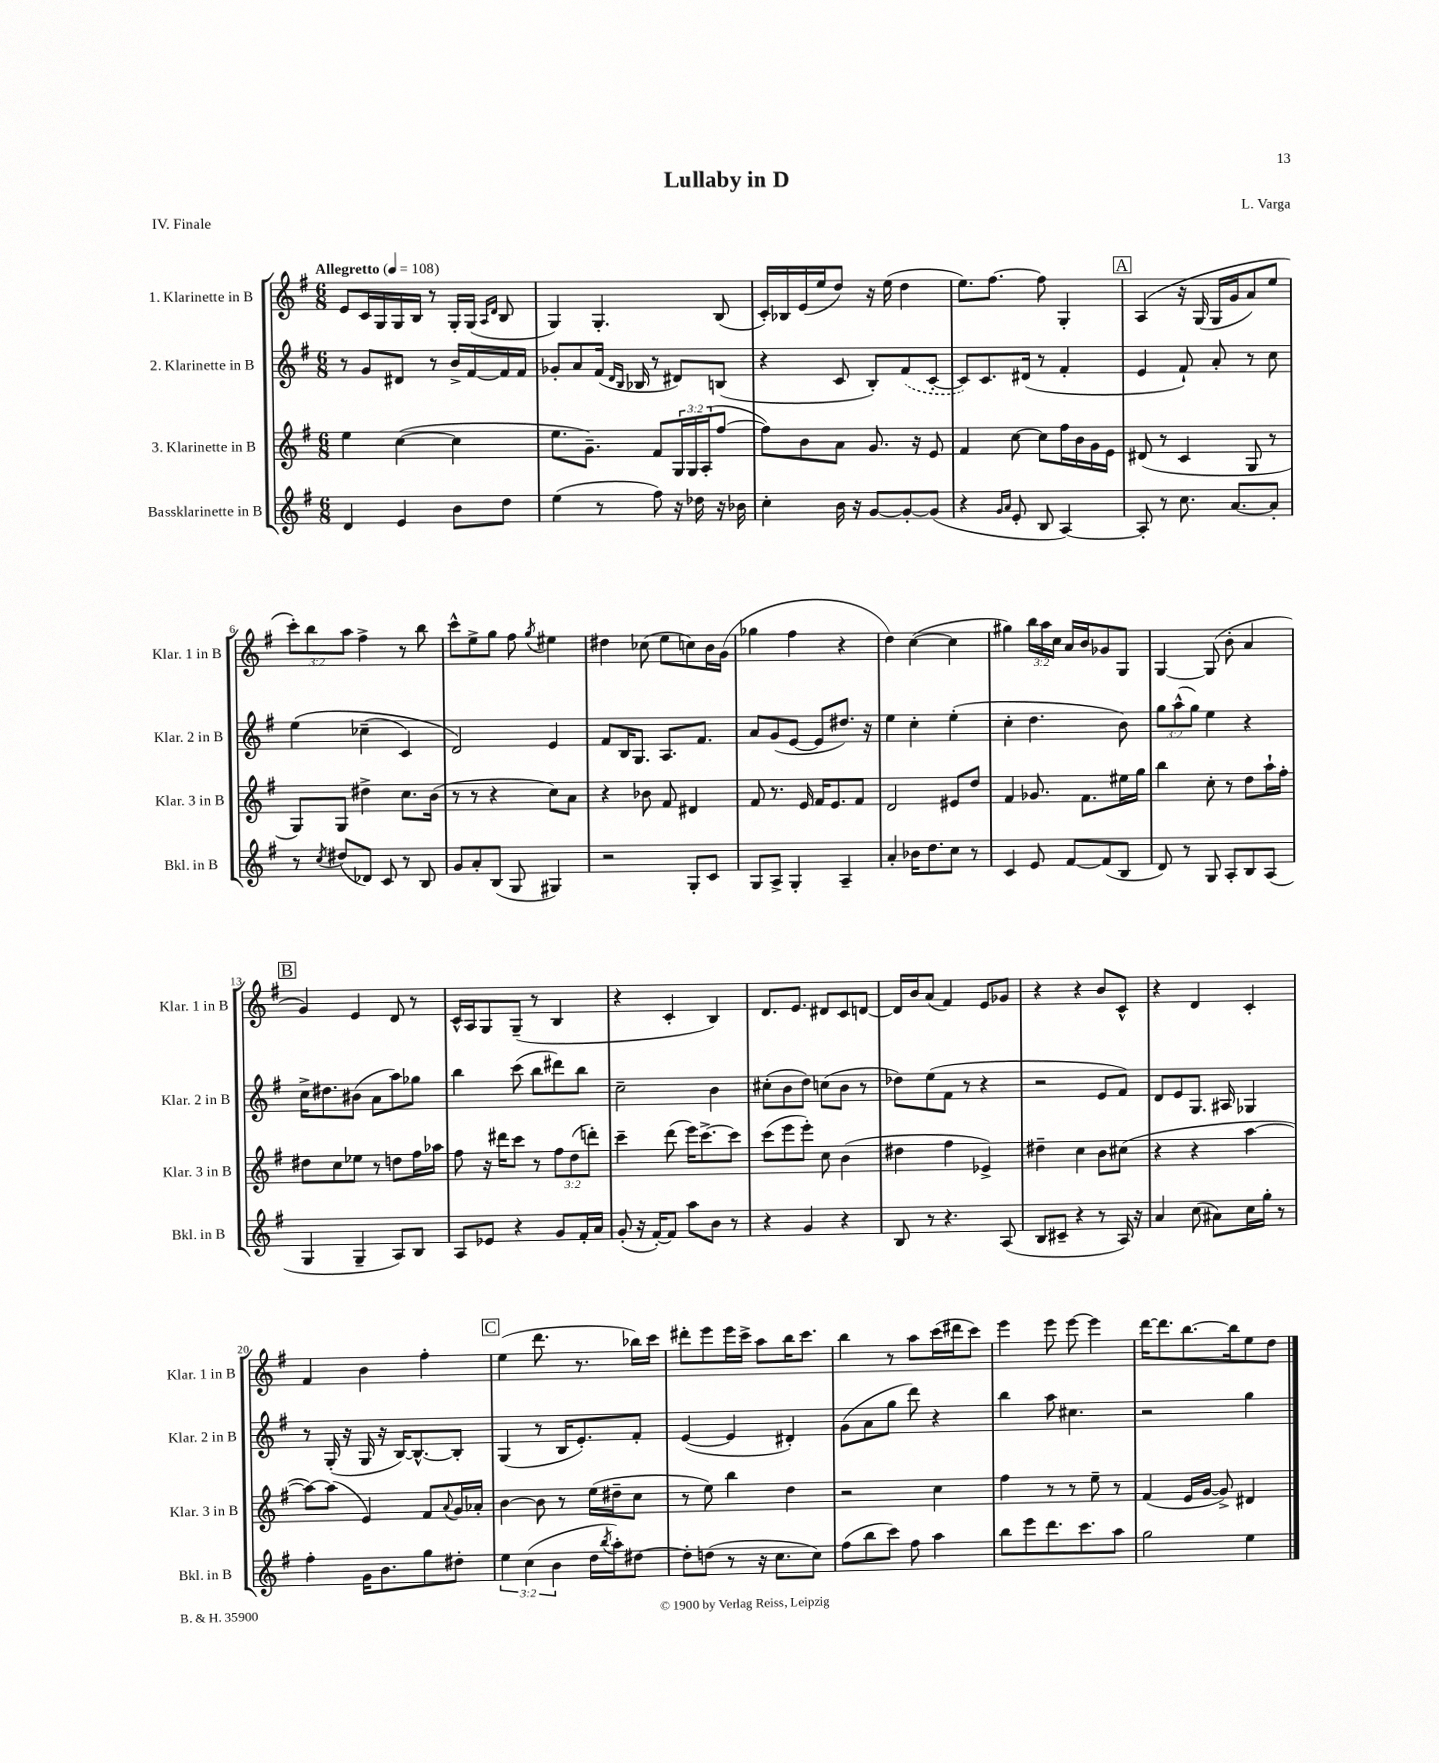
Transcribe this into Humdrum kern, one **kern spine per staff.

**kern	**kern	**kern	**kern
*part4	*part3	*part2	*part1
*staff4	*staff3	*staff2	*staff1
*I"Bassklarinette in B	*I"3. Klarinette in B	*I"2. Klarinette in B	*I"1. Klarinette in B
*I'Bkl. in B	*I'Klar. 3 in B	*I'Klar. 2 in B	*I'Klar. 1 in B
*clefG2	*clefG2	*clefG2	*clefG2
*k[f#]	*k[f#]	*k[f#]	*k[f#]
*M6/8	*M6/8	*M6/8	*M6/8
*MM108	*MM108	*MM108	*MM108
=1	=1	=1	=1
!	!	!	!LO:TX:a:B:t=Allegretto
4d/	4ee\	8r	8e/L
.	.	8g/L	16c/L
.	.	.	16G/
4e/	([4cc\	8d#X/J	16G/
.	.	.	16B/JJ
.	.	8r	8r
8b\L	4cc\]	16b^/LL	16G'/LL
.	.	[16f#/	(16G/JJ
.	.	.	16qqA/LL
.	.	.	16qqd/JJ
8dd\J	.	16f#/]	8B/
.	.	16f#/JJ	.
=2	=2	=2	=2
(4ee\	8.ee\L	8g-X'/L	4G/)
.	.	8a/	.
.	8.g~\J)	.	.
8r	.	(16f#/Jk	4.G'/
.	.	16qqd/LL	.
.	.	16qqB/JJ	.
.	.	16B-X/	.
8ff#\)	8f#/L	8r	.
16r	24G/L	8d#X/L)	.
.	24G/	.	.
16dd-X\	.	.	.
.	(24A'/J	.	.
16r	[8ff#/J	(8Bn/J	(8B/
16b-X\	.	.	.
=3	=3	=3	=3
4cc'\	8ff#\L])	4r	16c'/LL)
.	.	.	16B-X/
.	8b\	.	(16e/
.	.	.	16ee/J
16b\	8a\J	8c/	8dd/J)
16r	.	.	.
[8g/L	8.g/	8B'/L)	16r
.	.	.	(16ee\
8g'/_	.	(8f#/	4dd\
.	16r	.	.
(8g/J]	8e/	[8c'/J	.
=4	=4	=4	=4
4r	4f#/	8c/L])	8.ee\L)
.	.	8.c/	.
.	.	.	[8.ff#\J
16qqg/LL	.	.	.
16qqa/JJ	.	.	.
8e'/	[8cc\	.	.
.	.	(16d#X/Jk	.
8B/	8cc\L]	8r	8ff#\]
[4A/)	16ff#\L	4f#'/	4G'/
.	16b\	.	.
.	16g\	.	.
.	16e\JJ	.	.
!!LO:REH:place=s1:t=A
=5	=5	=5	=5
8A'/]	(8d#X/	4e/	(4A/
8r	8r	.	.
8.cc\	4c/	8f#`/)	16r
.	.	.	(16G/
.	.	8a'/	16G/LL
[8.a/L	.	.	16g/J
.	8G/	8r	8a/)
8a'/J]	8r	8cc\	8ee/J
!!LO:LB:g=z
=6	=6	=6	=6
8r	8G/L)	(4ee\	12ccc'\L)
.	.	.	12bb\
8qcc/	.	.	.
(8dd#X/L	8G/J	.	.
.	.	.	12aa\J
8d-X/J)	4dd#X^\	(4cc-X~\	4ff#^\
8c/	.	.	.
8r	8.cc\L	4c/)	8r
8B/	.	.	8bb\
.	(16b\Jk	.	.
=7	=7	=7	=7
8g/L	8r	2d/)	8ccc^^\L
8a'/	8r	.	8ee^\
(8B/J	4r	.	8gg\J
8G/	.	.	8ff#\
.	.	.	8qgg/
4G#X/)	8cc\L)	4e/	4ee#X\
.	8a\J	.	.
=8	=8	=8	=8
2r	4r	8f#/L	4dd#X\
.	.	16B/K	.
.	.	8.G/J	.
.	8b-X\	.	(8cc-X\
.	8f#/	8.A/L	8ee\L
8G'/L	4d#X/	.	8ccn\)
.	.	8.f#/J	.
8c/J	.	.	16b\L
.	.	.	(16g\JJ
=9	=9	=9	=9
8G/L	8f#/	8a/L	4gg-X\
8A^/J	8.r	(8g/	.
4G'/	.	[8e/J	4ff#\
.	16e/	.	.
.	16f#/KL	8e/L]	.
.	8.e/	.	.
4A~/	.	8.dd#X/J)	4r
.	8f#/J	.	.
.	.	16r	.
=10	=10	=10	=10
4a'/	2d/	4ee\	4dd\)
16b-X\KL	.	4cc'\	([4cc\
8.dd\	.	.	.
8cc\J	8e#X/L	(4ee'\	4cc\]
8r	8dd/J	.	.
=11	=11	=11	=11
4c/	4f#/	4cc'\	4gg#X\)
8e/	8.g-X/	4.dd\	24bb\LL
.	.	.	24aa\
.	.	.	24cc\JJ
[8f#/L	.	.	16a/LL
.	8.f#\L	.	16b/J
(8f#/]	.	.	8g-X/
8B/J	16ee#X\L	8b\)	8G/J
.	16gg\JJ	.	.
=12	=12	=12	=12
8d/)	4bb\	12gg\L	[4G/
.	.	(12aa^^\	.
8r	.	.	.
.	.	12gg\J)	.
8G/	8cc'\	4ee\	(8G/]
8A'/L	8r	.	8b'\
8B/	8dd\L	4r	4a/
(8A/J	16aa`\L	.	.
.	16ff#'\JJ	.	.
!!LO:LB:g=z
!!LO:REH:place=s1:t=B
=13	=13	=13	=13
4G/	8dd#X\L	16cc^\KL	4g/)
.	.	8.dd#X\	.
.	8cc\	.	.
4G~/	8ee-X\J	(8b#X\J	4e/
.	8r	8a\L	.
8A/L)	8ddn\L	8aa\)	8d/
8B/J	16ff#\L	8gg-X\J	8r
.	16aa-X\JJ	.	.
=14	=14	=14	=14
8A/L	8ff#\	4bb\	16c^^/LL
.	.	.	16A/J
8e-X/J	16r	.	8G/
.	16ddd#X\KL	.	.
4r	8ccc\J	(8ccc\	(8G~/J
.	8r	8bb\L	8r
8g/L	12ff#\L	8ddd#X\)	4B/
.	(12dd\	.	.
16f#'/L	.	8bb\J	.
.	12dddn'\J)	.	.
16a/JJ	.	.	.
=15	=15	=15	=15
(8g'/	4ccc~\	2cc~\	4r
16r	.	.	.
[16f#'/KL)	.	.	.
8f#/J]	(8ddd\	.	4c'/
8aa\L	16eee\KL)	.	.
.	[8.ccc^\	.	.
8b\J	.	4b\	4B/)
8r	8ccc\J]	.	.
=16	=16	=16	=16
4r	(8ccc\L	(8cc#X'\L	8.d/L
.	8eee\	8b\	.
.	.	.	8.e/J
4g/	8eee'\J)	8dd\J)	.
.	8cc\	(8ccn\L	8d#X/L
4r	(4b\	8b\J	8c/
.	.	8r	[8dn/J
=17	=17	=17	=17
8B/	4dd#X\	8dd-X\L)	16d/LL]
.	.	.	16b/J
8r	.	(8ee\	(8a/J
4.r	4ff#\	8f#\J	4f#/)
.	.	8r	.
.	4e-X^/)	4r	8e/L
(8A/	.	.	8g-X/J
=18	=18	=18	=18
8B/L	4dd#X~\	2r	4r
8c#X~/J	.	.	.
4r	4cc\	.	4r
8r	8b\L	8e/L	8b/L
16A/)	(8cc#X\J	8f#/J)	8c^^/J
16r	.	.	.
=19	=19	=19	=19
4a/	4r	8d/L	4r
.	.	8e/	.
(8cc\	4r	8.G/J	4d/
8a#X\L)	.	.	.
.	.	16A#X/	.
16cc\L	[4aa\	4G-X/	4c'/
16gg'\JJ	.	.	.
8r	.	.	.
!!LO:LB:g=z
=20	=20	=20	=20
4ff#'\	8aa\L_)	8r	4f#/
.	(8aa\J]	(16G'/	.
.	.	16r	.
16g\KL	4e/)	16G/	4b\
8.b\	.	16r	.
.	.	[16B/KL)	.
.	.	8.B^^/_	.
8gg\	8f#/L	.	4ff#'\
.	8qqa/	.	.
8dd#X'\J	16g/L	8B'/J]	.
.	16a-X'/JJ	.	.
!!LO:REH:place=s1:t=C
=21	=21	=21	=21
6ee\	[4b\	(4G/	(4ee\
(6cc\	.	.	.
.	8b\]	8r	8.ddd\
6b\	.	.	.
.	8r	16B/KL	.
.	.	8.e'/)	8.r
16dd\LL	(16ee\LL	.	.
8qbb/	.	.	.
16aa'\J)	16dd#X~\J	.	.
[8dd#X\J	8cc\J	8f#'/J	16bb-X\LL)
.	.	.	16ccc\JJ
=22	=22	=22	=22
8dd#'\L]	8r	([4e/	8ddd#X'\L
(8ddn\J	8ee\)	.	8eee\
8r	4bb\	4e/]	16eee\L
.	.	.	16ccc^\JJ
16r	.	.	8aa\L
8.cc\L	.	.	.
.	4dd\	4d#X'/)	16bb\K
.	.	.	8.ccc\J
8cc\J)	.	.	.
=23	=23	=23	=23
(8ff#\L	2r	(8g\L	4bb\
8bb\	.	8a\	.
8ccc\J)	.	8gg\J	8r
8ff#\	.	8ddd\)	8aa\L
4aa\	4cc\	4r	(16ccc\L
.	.	.	16ddd#X\J
.	.	.	8ccc\J)
=24	=24	=24	=24
8bb\L	4ff#\	4bb\	4eee\
8eee\	.	.	.
8.ddd\	8r	8aa\	8eee\
.	8r	4.cc#X\	[8eee\
8.ccc\	.	.	.
.	8ee~\	.	4eee\]
8aa\J	8r	.	.
=25	=25	=25	=25
2gg\	(4f#/	2r	[16ddd\KL
.	.	.	8.ddd\]
.	16e/LL	.	[8.bb\
.	[16g/JJ	.	.
.	8g^/])	.	.
.	.	.	16bb\k]
4ee\	4d#X/	4gg\	8ee\
.	.	.	8dd\J
==	==	==	==
*-	*-	*-	*-
